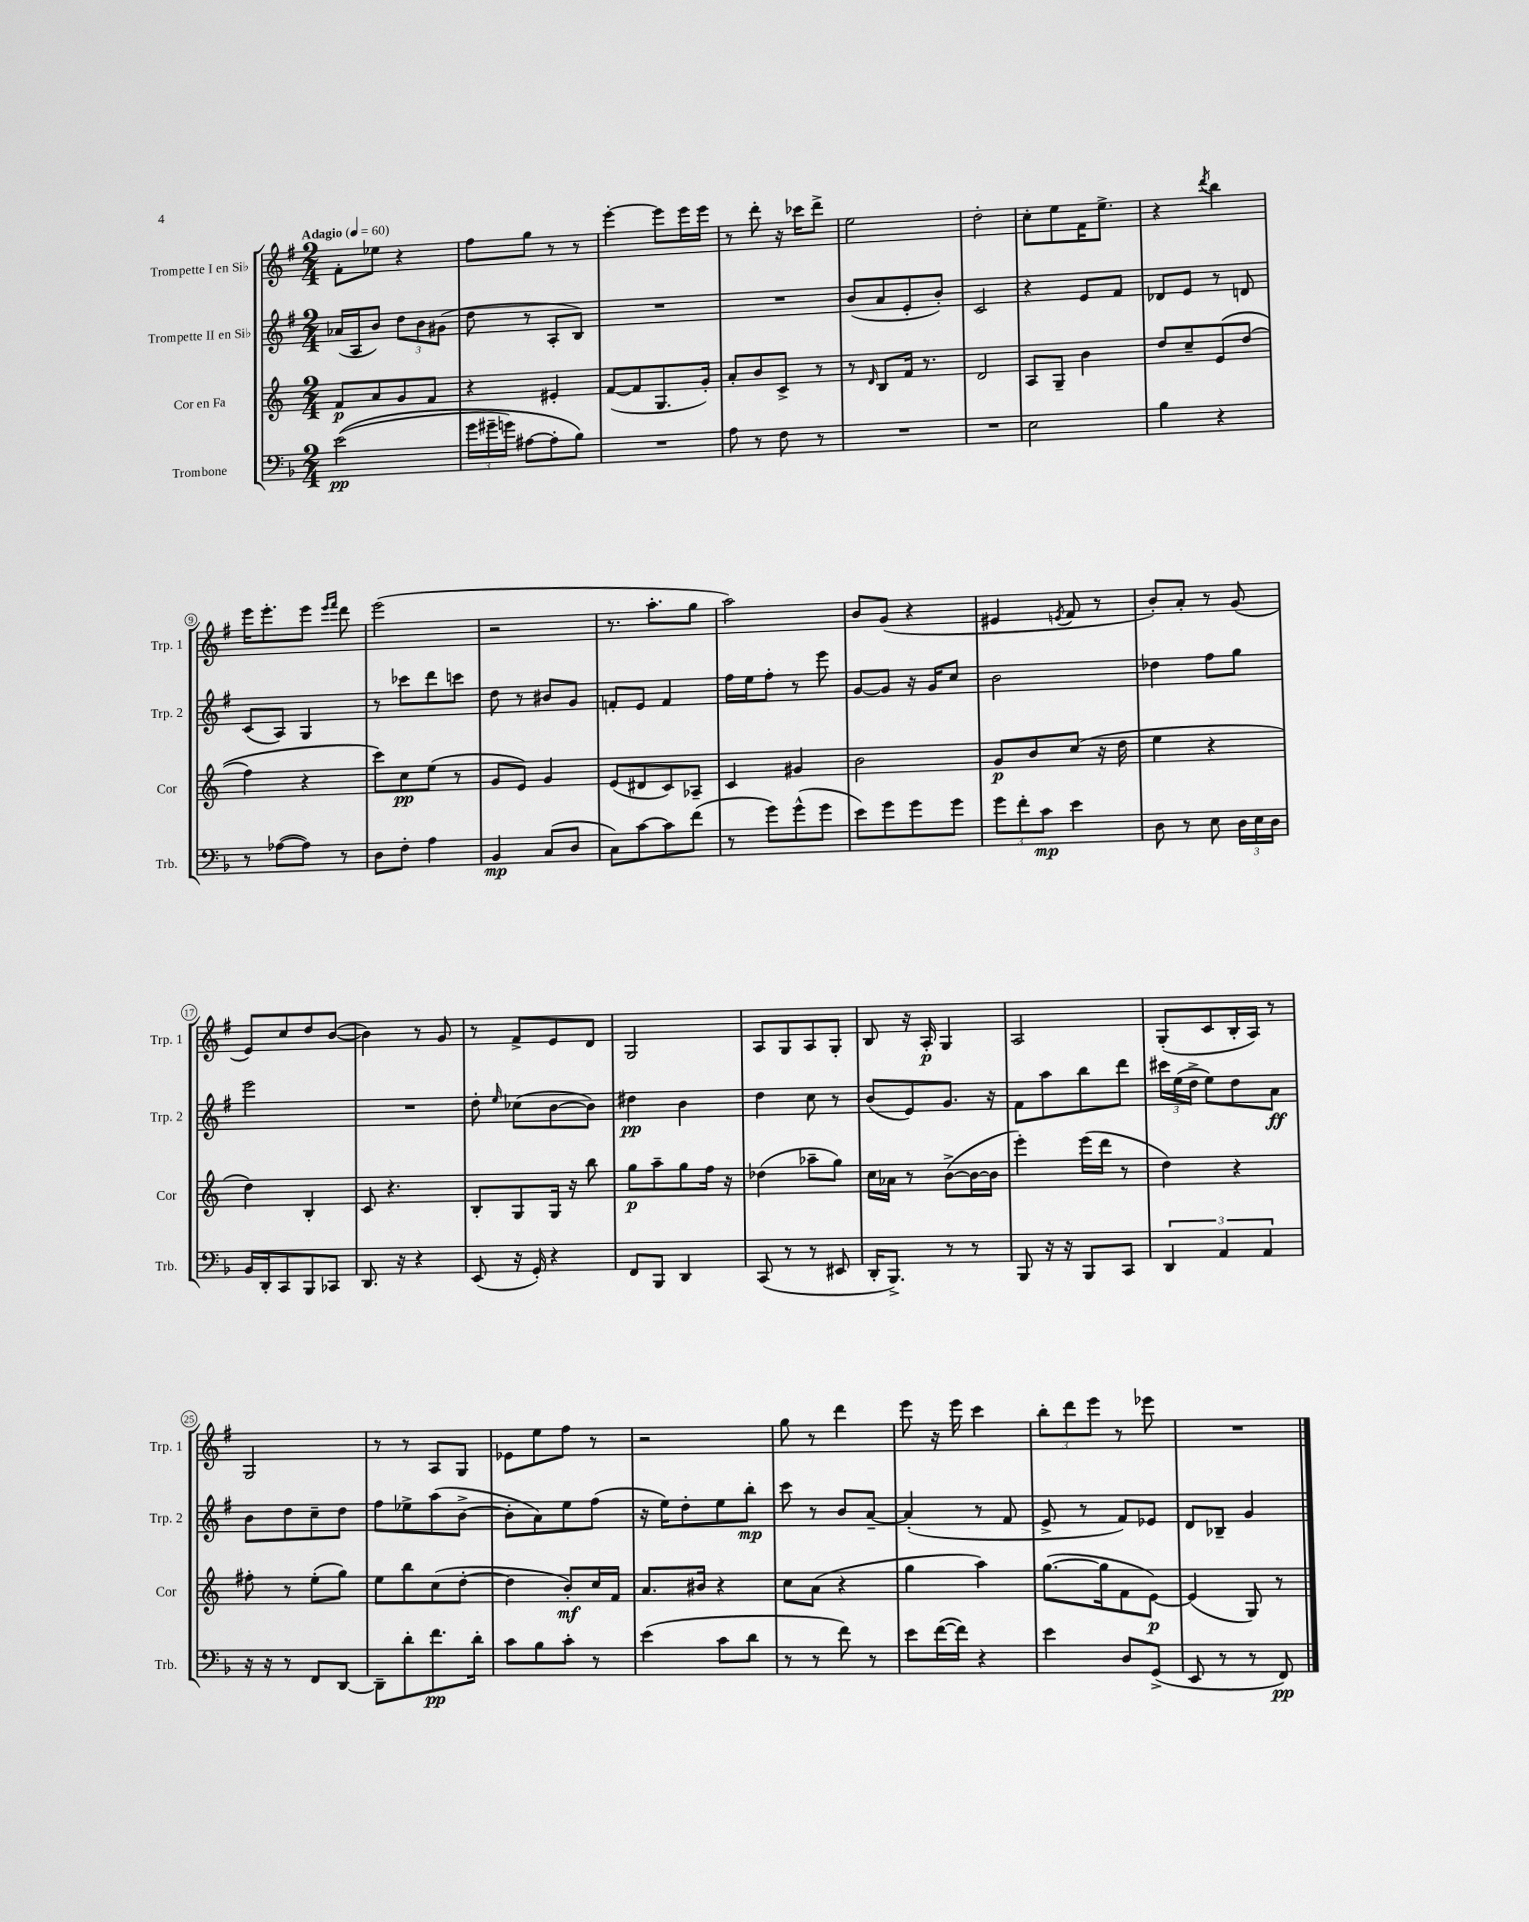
<<
\new StaffGroup <<
\new Staff = "s0" \with { instrumentName = "Trompette I en Sib" shortInstrumentName = "Trp. 1" } {
    \clef treble \key g \major \numericTimeSignature \time 2/4 \tempo "Adagio" 4 = 60
    \autoBeamOff fis'8[-. ees''8] r4 |
    fis''8[ g''8] r8 r8 |
    e'''4~-. e'''8[ e'''16 e'''16] |
    r8 d'''8-. r16 ces'''16[ d'''8]-> |
    e''2 |
    d''2-. |
    c''8[-. e''8 fis'16 e''8.]-> |
    r4 \acciaccatura { d'''8 } b''4 |
    e'''16[ e'''8.-. e'''8] \grace { e'''16[ fis'''16] } d'''8 |
    e'''2( |
    r2 |
    r8. a''8.[-. g''8] |
    a''2) |
    b'8[ g'8]( r4 |
    eis'4 \acciaccatura { e'8 } fis'8 r8 |
    b'8[-.) a'8]-. r8 g'8( |
    e'8[) c''8 d''8 b'8]~( |
    b'4) r8 g'8 |
    r8 fis'8[-> e'8 d'8] |
    g2 |
    a8[ g8 a8 g8]-. |
    b8 r16 a16-.\p g4 |
    a2 |
    g8[-.( c'8 b16-. a16]) r8 |
    g2 |
    r8 r8 a8[ g8] |
    ees'8[ e''8 fis''8] r8 |
    r2 |
    g''8 r8 d'''4 |
    e'''8 r16 e'''16 c'''4 |
    \tuplet 3/2 { b''8[-. d'''8 e'''8] } r8 ees'''8 |
    R2 \bar "|." |
}
\new Staff = "s1" \with { instrumentName = "Trompette II en Sib" shortInstrumentName = "Trp. 2" } {
    \clef treble \key g \major \numericTimeSignature \time 2/4
    \autoBeamOff aes'16[( a16 b'8]) \tuplet 3/2 { d''8[ b'8 gis'8]( } |
    d''8 r8 a8[-. b8]) |
    R2 |
    R2 |
    b'8[( a'8 e'8-. b'8]-.) |
    c'2 |
    r4 e'8[ fis'8] |
    des'8[ e'8] r8 d'8 |
    c'8[( a8]) g4 |
    r8 ces'''8[ d'''8 c'''8] |
    d''8 r8 bis'8[ g'8] |
    f'8[-. e'8] f'4 |
    fis''16[ e''16 fis''8]-. r8 e'''8 |
    g'8[~ g'8] r16 g'16[ c''8] |
    b'2 |
    des''4 fis''8[ g''8] |
    e'''2 |
    R2 |
    d''8-. \grace { e''16 } ces''8[( b'8~ b'8]) |
    dis''4\pp b'4 |
    d''4 c''8 r8 |
    b'8[( e'8) g'8.] r16 |
    fis'8[ a''8 b''8 d'''8] |
    \tuplet 3/2 { cis'''16[ e''16( d''16]-> } e''8[) d''8 a'8]\ff |
    b'8[ d''8 c''8-- d''8] |
    fis''8[ ees''8-> a''8( b'8]~-> |
    b'8[-. a'8) e''8 fis''8]( |
    r16 e''16[) d''8-. e''8 b''8]-.\mp |
    c'''8 r8 b'8[ a'8]~-- |
    a'4-.( r8 fis'8 |
    e'8-> r8 fis'8[) ees'8] |
    d'8[ bes8]-- g'4 \bar "|." |
}
\new Staff = "s2" \with { instrumentName = "Cor en Fa" shortInstrumentName = "Cor" } {
    \clef treble \key c \major \numericTimeSignature \time 2/4
    \autoBeamOff f'8[\p a'8 g'8 f'8] |
    r4 eis'4-. |
    f'8[~( f'8 g8. g'16]-.) |
    a'8[-. b'8 c'8]-> r8 |
    r8 \grace { d'16 } b8[ f'16] r8. |
    d'2 |
    a8[ g8]-- b'4 |
    d''8[ c''8-- e'8\( d''8]( |
    f''4) r4 |
    c'''8[\) c''8\pp e''8]( r8 |
    g'8[ e'8]) g'4 |
    e'8[( dis'8 c'8) aes8]-- |
    c'4 gis'4 |
    b'2 |
    g'8[\p b'8 c''8]( r16 d''16 |
    e''4 r4 |
    d''4) b4-. |
    c'8 r4. |
    b8[-. g8 g16] r16 b''8 |
    g''8[\p a''8-- g''8 f''16] r16 |
    des''4( aes''8[-- g''8]) |
    c''16[ aes'16] r8 b'8[~->( b'16~ b'16] |
    e'''4-.) e'''16[( d'''16] r8 |
    d''4) r4 |
    fis''8-. r8 e''8[-.( g''8]) |
    e''8[ b''8 c''8( d''8]~-. |
    d''4 b'8[-.\mf) c''16 f'16] |
    a'8.[ bis'16] r4 |
    c''8[ a'8]( r4 |
    g''4 a''4) |
    g''8.[~( g''16 f'8 e'8]~\p) |
    e'4( g8) r8 \bar "|." |
}
\new Staff = "s3" \with { instrumentName = "Trombone" shortInstrumentName = "Trb." } {
    \clef bass \key f \major \numericTimeSignature \time 2/4
    \autoBeamOff e'2\pp(\( |
    \tuplet 3/2 { g'16[ gis'16-- g'16]) } ais8[~ ais8-. bes8]\) |
    R2 |
    a8 r8 f8 r8 |
    R2 |
    R2 |
    e2 |
    bes4 r4 |
    r8 aes8[~( aes8]) r8 |
    d8[ f8]-. a4 |
    bes,4\mp c8[( d8] |
    c8[) c'8~ c'8 f'8]( |
    r8 g'8[) g'8-^( g'8] |
    e'8[) g'8 g'8 g'8] |
    \tuplet 3/2 { g'8[ f'8-. c'8]\mp } e'4 |
    d8 r8 e8 \tuplet 3/2 { d16[ e16 d16] } |
    bes,16[ d,16-. c,8 bes,,8 ces,8] |
    d,8. r16 r4 |
    e,8( r16 g,16-.) r4 |
    f,8[ bes,,8] d,4 |
    c,8( r8 r8 eis,8 |
    d,16[-. bes,,8.]->) r8 r8 |
    bes,,8 r16 r16 bes,,8[ c,8] |
    \tuplet 3/2 { d,4 a,4 a,4 } |
    r16 r16 r8 f,8[ d,8]~ |
    d,8[-- d'8-. f'8.\pp d'16]-. |
    c'8[ bes8 c'8]-. r8 |
    e'4( c'8[ d'8] |
    r8 r8 f'8) r8 |
    e'8[ f'16~( f'16]) r4 |
    e'4 d8[ g,8]->( |
    e,8 r8 r8 f,8\pp) \bar "|." |
}
>>
>>
\layout { \context { \Score \override BarNumber.stencil = #(make-stencil-circler 0.1 0.3 ly:text-interface::print) } }
